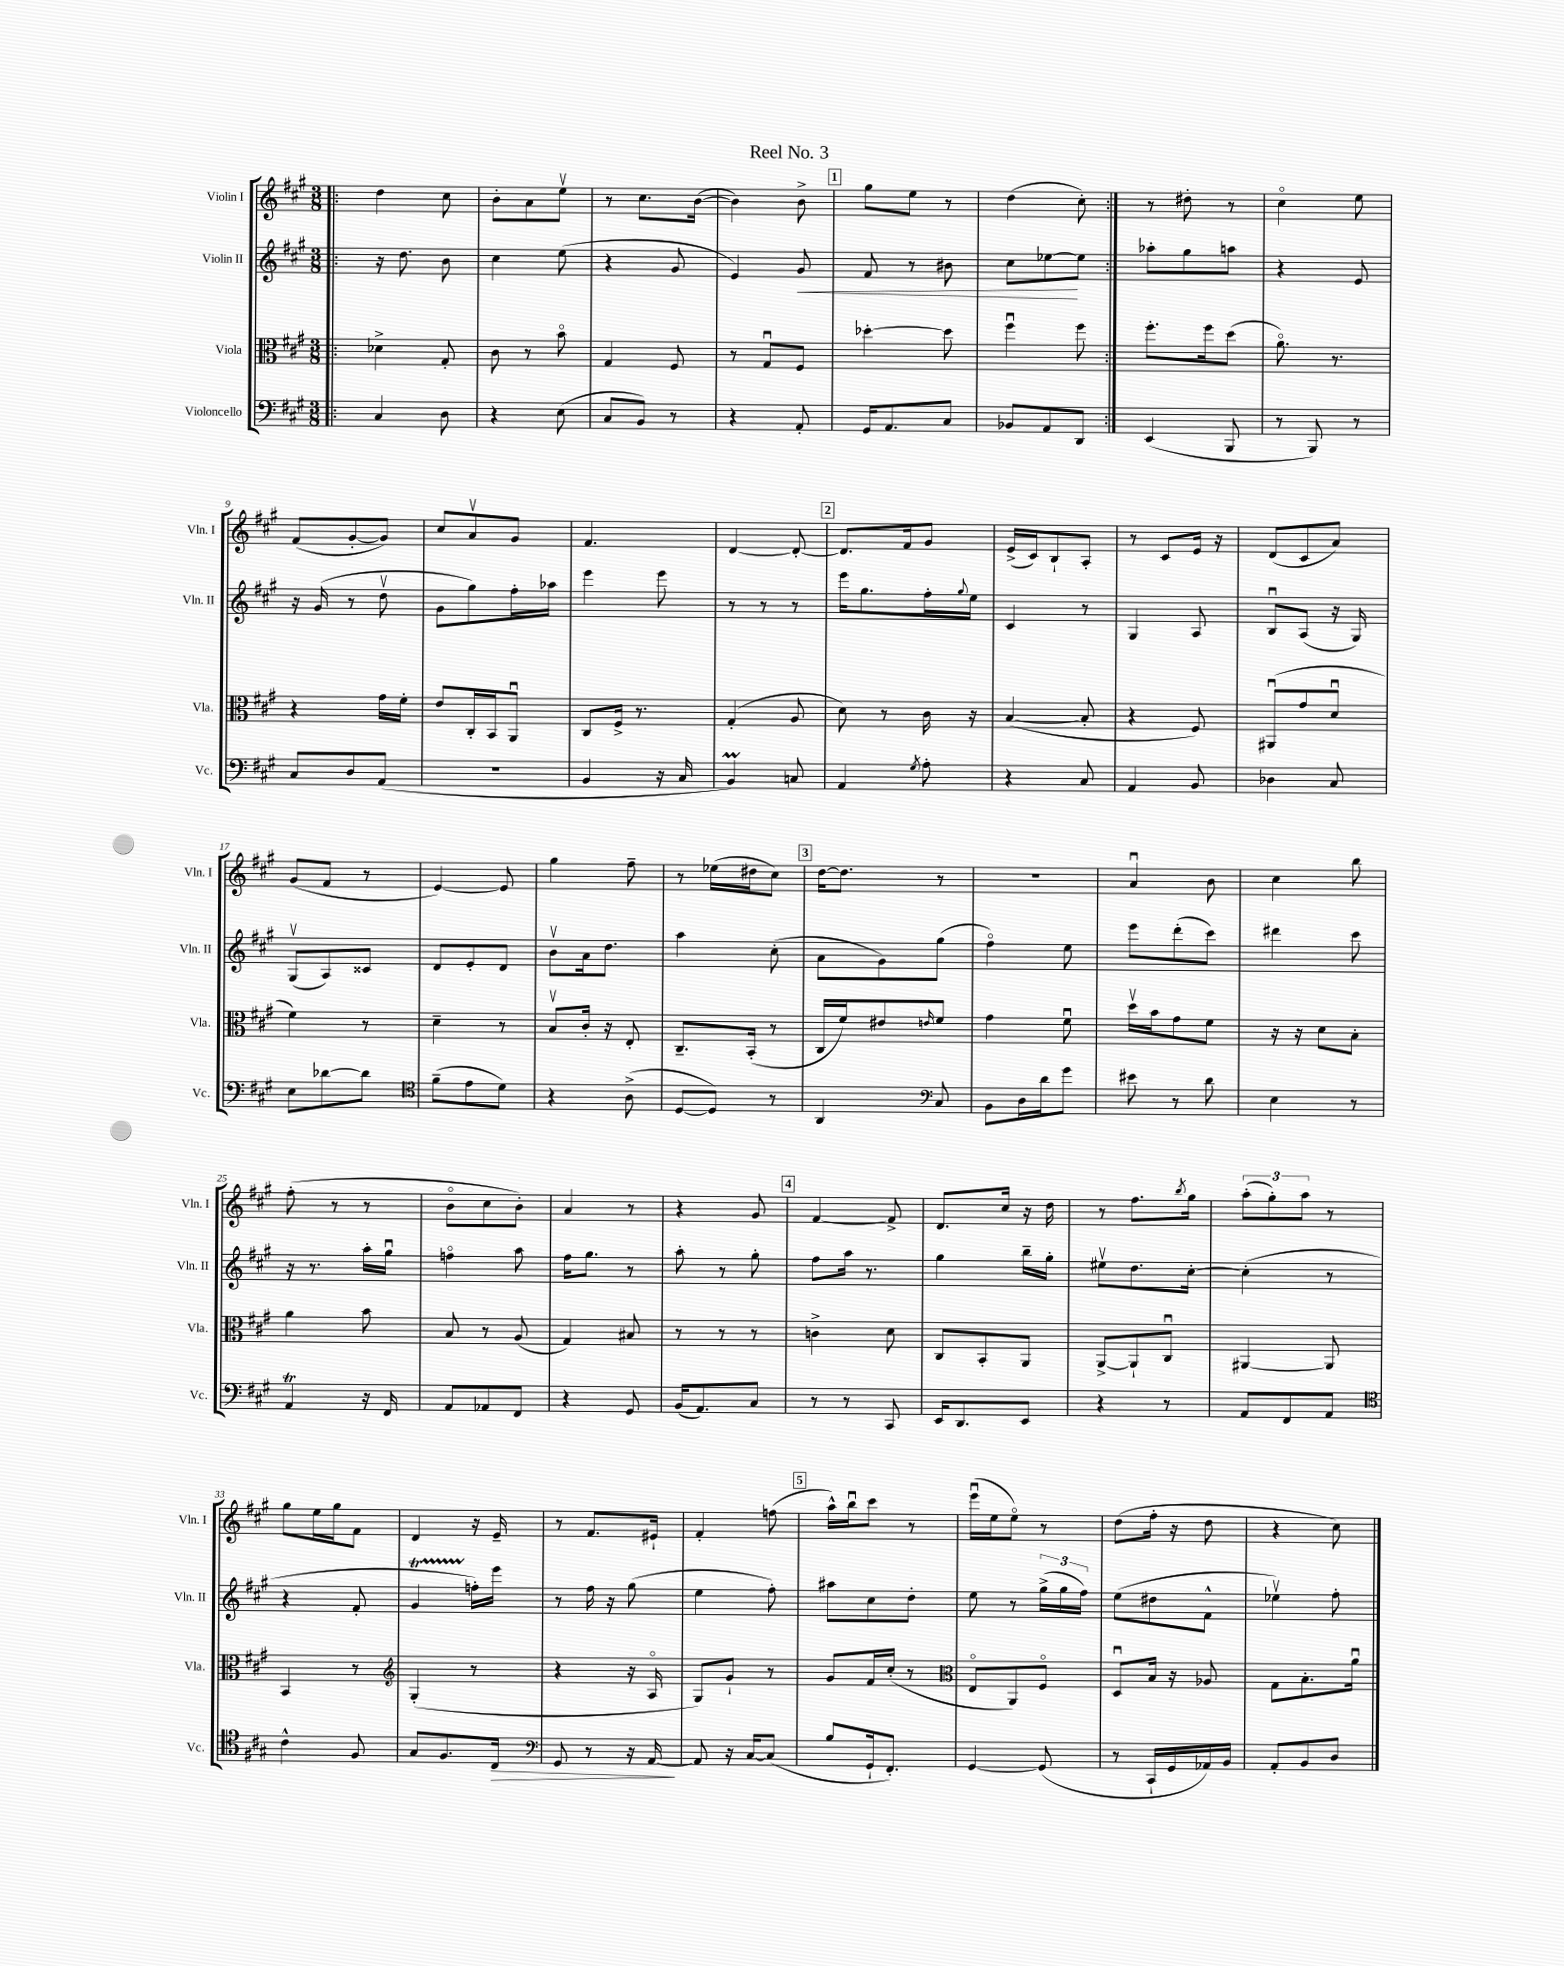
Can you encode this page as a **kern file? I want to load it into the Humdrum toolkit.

**kern	**kern	**kern	**kern
*staff4	*staff3	*staff2	*staff1
*clefF4	*clefC3	*clefG2	*clefG2
*k[f#c#g#]	*k[f#c#g#]	*k[f#c#g#]	*k[f#c#g#]
*M3/8	*M3/8	*M3/8	*M3/8
=!|:	=!|:	=!|:	=!|:
4C#	4d-^	16r	4dd
.	.	8.dd	.
8D	8G#'	8b	8cc#
=	=	=	=
4r	8c#	4cc#	8b'
.	8r	.	8a
(8E	8bo	(8ee	8eev
=	=	=	=
8C#	4G#	4r	8r
8BB)	.	.	8.cc#
8r	8F#	8g#	.
.	.	.	([16b
=	=	=	=
4r	8r	4e)	4b])
.	8G#u	.	.
8AA'	8F#	8g#	8b^
=	=	=	=
16GG#	[4dd-'	8f#	8gg#
8.AA	.	.	.
.	.	8r	8ee
8C#	8dd-]	8b#	8r
=	=	=	=
8BB-	4ff#u	8cc#	(4dd
8AA	.	[8ee-	.
8DD	8ff#	8ee-]	8cc#')
=:|!	=:|!	=:|!	=:|!
(4EE	8.ff#'	8aa-'	8r
.	.	8gg#	8dd#'
.	16ff#	.	.
8BBB	(8dd	8aa	8r
=	=	=	=
8r	8.ao)	4r	4cc#o
8BBB)	.	.	.
.	8.r	.	.
8r	.	8e	8ee
=	=	=	=
8C#	4r	16r	(8f#
.	.	(16g#	.
8D	.	8r	[8g#'
(8AA	16g#	8ddv	8g#])
.	16f#'	.	.
=	=	=	=
4.r	8e	8g#	8cc#
.	16C#'	8gg#)	8av
.	16BB	.	.
.	8AAu	16ff#'	8g#
.	.	16aa-	.
=	=	=	=
4BB	8C#	4eee	4.f#
.	16F#^	.	.
.	8.r	.	.
16r	.	8eee	.
16C#	.	.	.
=	=	=	=
4BB)	(4G#'	8r	[4d
.	.	8r	.
8C	8A	8r	8d'_
=	=	=	=
4AA	8d)	16eee	8.d]
.	.	8.gg#	.
.	8r	.	.
.	.	.	16f#
8qG#	.	.	.
8A'	16c#	16ff#'	8g#
.	.	8qqgg#	.
.	16r	16ee	.
=	=	=	=
4r	([4B	4c#	(16e^
.	.	.	16c#)
.	.	.	8B`
8C#	8B']	8r	8A'
=	=	=	=
4AA	4r	4G#	8r
.	.	.	8c#
8BB	8F#)	8A	16e
.	.	.	16r
=	=	=	=
4D-	(8AA#u	8Bu	(8d
.	8g#	(8A	8c#
8C#	8du	16r	8a)
.	.	16G#)	.
=	=	=	=
8E	4f#)	(8G#v	(8g#
[8d-	.	8A)	8f#
8d-]	8r	8c##	8r
=	=	=	=
*clefC4	*	*	*
(8f#~	4d~	8d	[4e)
8e	.	8e'	.
8d)	8r	8d	8e]
=	=	=	=
4r	8Bv	8bv	4gg#
.	16c#'	16a	.
.	16r	8.dd	.
(8A^	8E'	.	8ff#~
=	=	=	=
[8D	8.C#~	4aa	8r
8D])	.	.	(16ee-
.	(16BB'	.	16dd#
8r	8r	(8cc#'	8cc#)
=	=	=	=
4AA	16C#	8a	[16dd
.	16f#)	.	8.dd]
.	8e#	8g#)	.
*clefF4	*	*	*
.	16qqe	.	.
8C#	8f#	(8gg#	8r
=	=	=	=
8BB	4g#	4ff#o)	4.r
16D	.	.	.
16d	.	.	.
8g#	8f#u	8ee	.
=	=	=	=
8e#	16ddv	8eee	4au
.	16b	.	.
8r	8g#	(8ddd'	.
8d	8f#	8ccc#)	8b
=	=	=	=
4E	16r	4ddd#	4cc#
.	16r	.	.
.	8d	.	.
8r	8B'	8ccc#	8bb
=	=	=	=
4AA	4a	16r	(8ff#'
.	.	8.r	.
.	.	.	8r
16r	8b	16aa'	8r
16FF#	.	16gg#u	.
=	=	=	=
8AA	8B	4ffo	8bo
8AA-	8r	.	8cc#
8FF#	(8A	8aa	8b')
=	=	=	=
4r	4G#)	16ff#	4a
.	.	8.gg#	.
8GG#	8B#	8r	8r
=	=	=	=
(16BB	8r	8aa'	4r
8.AA)	.	.	.
.	8r	8r	.
8C#	8r	8gg#'	8g#
=	=	=	=
8r	4c^	8ff#	[4f#
8r	.	16aa	.
.	.	8.r	.
8CC#	8d	.	8f#^]
=	=	=	=
16EE	8C#	4gg#	8.d
8.DD	.	.	.
.	8BB'	.	.
.	.	.	16cc#
8EE	8AA	16bb~	16r
.	.	16gg#'	16dd
=	=	=	=
4r	[8AA^	8ee#v	8r
.	8AA`]	8.dd	8.ff#
8r	8C#u	.	.
.	.	.	8qbb
.	.	[16cc#'	16gg#
=	=	=	=
8AA	[4AA#	(4cc#']	(12aa'
.	.	.	12gg#')
8FF#	.	.	.
.	.	.	12aa
8AA	8AA#]	8r	8r
=	=	=	=
*clefC4	*	*	*
4c#^^	4BB	4r	8gg#
.	.	.	16ee
.	.	.	16gg#
8F#	8r	8f#'	8f#
=	=	=	=
*	*clefG2	*	*
8G#	(4G#'	4g#	4d
8.F#	.	.	.
.	8r	16ff')	16r
16C#	.	16eee	16e~
=	=	=	=
*clefF4	*	*	*
8GG#	4r	8r	8r
8r	.	16ff#	8.f#
.	.	16r	.
16r	16r	(8gg#	.
[16AA	16Ao	.	16e#`
=	=	=	=
8AA]	8G#)	4ee	4f#'
16r	8g#`	.	.
[16C#	.	.	.
(8C#]	8r	8ff#')	(8ff
=	=	=	=
8B	8g#	8aa#	16aa^^)
.	.	.	16bbu
16GG#`	16f#	8cc#	8ccc#
8.FF#')	(16cc#'	.	.
.	8r	8dd'	8r
=	=	=	=
*	*clefC3	*	*
[4GG#	8Eo	8ee	(16eeeu
.	.	.	16ee
.	8AA)	8r	8eeo)
(8GG#]	8F#o	(24gg#^	8r
.	.	24gg#	.
.	.	24ff#)	.
=	=	=	=
8r	8Du	(8ee	(8dd
16CC#`	16B	8dd#	16ff#'
16GG#	16r	.	16r
16AA-)	8A-	8f#^^	8dd
16BB	.	.	.
=	=	=	=
8AA'	8G#	4ee-v)	4r
8BB	8.B'	.	.
8D	.	8ff#'	8cc#)
.	16au	.	.
==	==	==	==
*-	*-	*-	*-
